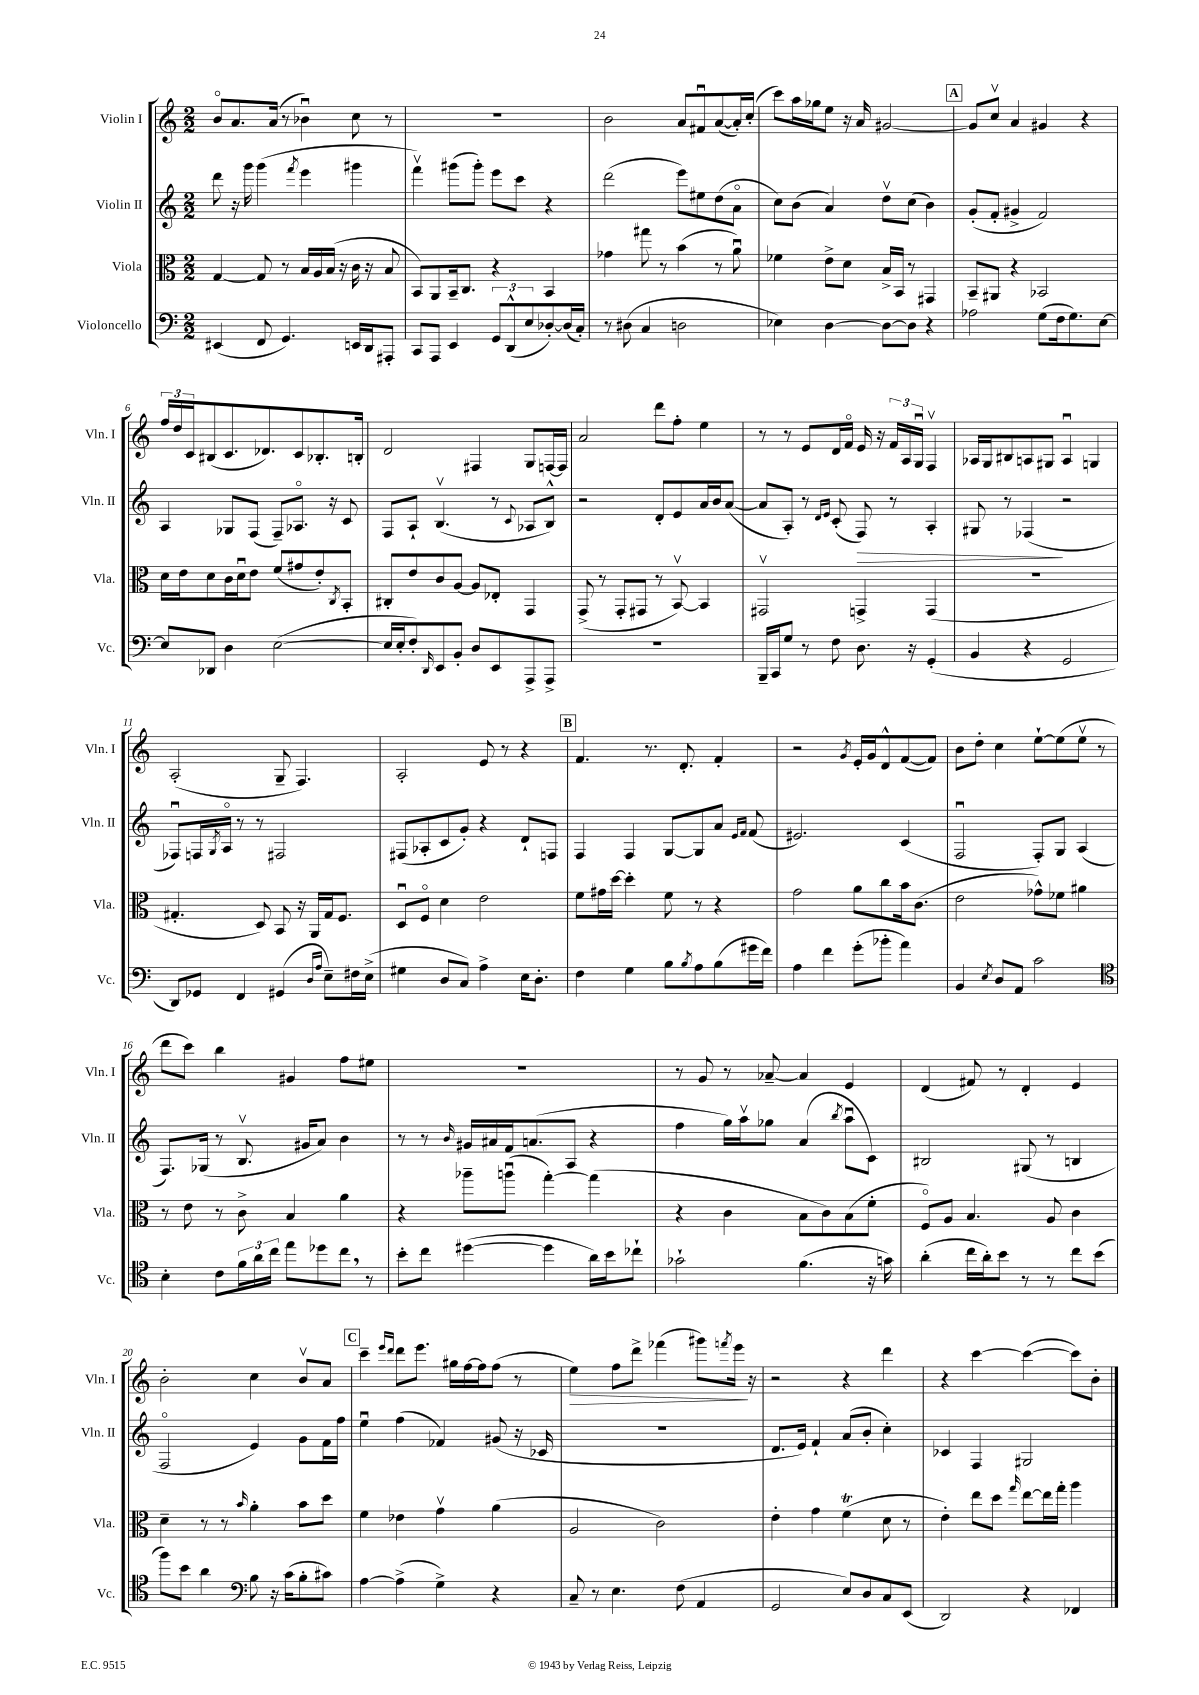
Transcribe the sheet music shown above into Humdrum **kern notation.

**kern	**kern	**kern	**dynam	**kern	**dynam
*part4	*part3	*part2	*part2	*part1	*part1
*staff4	*staff3	*staff2	*staff2	*staff1	*staff1
*I"Violoncello	*I"Viola	*I"Violin II	*	*I"Violin I	*
*I'Vc.	*I'Vla.	*I'Vln. II	*	*I'Vln. I	*
*clefF4	*clefC3	*clefG2	*	*clefG2	*
*k[]	*k[]	*k[]	*	*k[]	*
*M2/2	*M2/2	*M2/2	*	*M2/2	*
=1	=1	=1	=1	=1	=1
(4EE#X/	[4G/	8ddd\	.	8b/L	.
.	.	16r	.	8.a/	.
.	.	16ggg\	.	.	.
8FF/	8G/]	(4ggg\	.	.	.
.	.	.	.	(16a/Jk	.
4.GG/)	8r	.	.	8r	.
.	.	8qfff/	.	.	.
.	16B/LL	4eee\	.	4b-Xu\)	.
.	16A/	.	.	.	.
.	(16B/JJ	.	.	.	.
.	16r	.	.	.	.
16EEn/LL	16c\	4ggg#X\	.	8cc\	.
16DD/J	16r	.	.	.	.
8AAA#X'/J	8B/	.	.	8r	.
=2	=2	=2	=2	=2	=2
8CC/L	8BB/L)	4fffv\)	.	1r	.
8AAA/J	8AA/	.	.	.	.
4EE/	16BB~/k	(8ggg#X\L	.	.	.
.	8.C/J	.	.	.	.
.	.	8ggg#'\J)	.	.	.
12GG/L	4r	8eee\L	.	.	.
(12DD^^/	.	.	.	.	.
.	.	8ccc\J	.	.	.
12E/	.	.	.	.	.
[8D-X'/)	4BB/	4r	.	.	.
(16D-/L]	.	.	.	.	.
16C'/JJ)	.	.	.	.	.
=3	=3	=3	=3	=3	=3
8r	4g-X\	(2ddd\	.	2b\	.
(8D#X\	.	.	.	.	.
4C/	8gg#X\	.	.	.	.
.	8r	.	.	.	.
2Dn\	(4b\	8eee\L)	.	8a/L	.
.	.	8ee#X\	.	8f#Xu/	.
.	8r	(8dd\	.	([8a/	.
.	8au\)	8a\J	.	16a'/L])	.
.	.	.	.	(16cc'/JJ	.
=4	=4	=4	=4	=4	=4
4E-X\)	4f-X\	8cc\L)	.	8ccc\L)	.
.	.	(8b\J	.	16aa\L	.
.	.	.	.	16gg-X\J	.
[4D\	8e^\L	4a/)	.	8ee\J	.
.	8d\J	.	.	16r	.
.	.	.	.	16a/	.
8D\L_	16B^/LL	8ddv\L	.	[2g#X/	.
.	16BB/JJ	.	.	.	.
8D\J]	8r	(8cc\J	.	.	.
4r	4GG#X/	4b\)	.	.	.
!!LO:REH:place=s1:t=A
=5	=5	=5	=5	=5	=5
2A-X\	8BB~/L	(8g'/L	.	8g#/L]	.
.	8AA#X/J	8f'/J	.	8ccv/J	.
.	4r	4g#X^/	.	4a/	.
(8G\L	2BB-X/	2f/)	.	4g#X/	.
16F\k	.	.	.	.	.
8.G\)	.	.	.	.	.
.	.	.	.	4r	.
[8E\J	.	.	.	.	.
!!LO:LB:g=z
=6	=6	=6	=6	=6	=6
8E/L]	16d\LL	4A/	.	24ff/LL	.
.	.	.	.	24dd/	.
.	16e\J	.	.	.	.
.	.	.	.	24c/J	.
8DD-X/J	8d\	.	.	(8B#X/	.
4D\	16c\L	8G-X/L	.	8.c/	.
.	16du\J	.	.	.	.
.	8e\J	(8F/J	.	.	.
.	.	.	.	8.d-X/)	.
([2E\	(8f/L	8F~/L)	.	.	.
.	8g#X/	8.A-X/J	.	8c/	.
.	8e'/)	.	.	8.B-X'/	.
.	.	16r	.	.	.
.	8qC/	.	.	.	.
.	8BB'/J	8c/	.	.	.
.	.	.	.	16Bn'/Jk	.
=7	=7	=7	=7	=7	=7
16E/LL]	8C#X'/L	8F/L	.	2d/	.
16E'/J	.	.	.	.	.
8F'/)	8e/	8A`/J	.	.	.
16qqDD/	.	.	.	.	.
8EE/	8c/	(4.Bv/	.	.	.
8BB'/J	[8A/J	.	.	.	.
8D/L	8A/L]	.	.	4F#X/	.
8EE/	8E-X'/J	8r	.	.	.
.	.	8qqc/	.	.	.
8AAA^/	4GG/	8A-X/L	.	8G/L	.
8AAA^/J	.	8B^^/J)	.	[16Fn/L	.
.	.	.	.	16F/JJ]	.
=8	=8	=8	=8	=8	=8
1r	(8GG^/	2r	.	2a/	.
.	8r	.	.	.	.
.	8GG'/L	.	.	.	.
.	8GG#X/J	.	.	.	.
.	8r	8d'/L	.	8ddd\L	.
.	[8BBv/)	8e/	.	8ff'\J	.
.	4BB/]	16a/L	.	4ee\	.
.	.	16b/J	.	.	.
.	.	([8a/J	.	.	.
=9	=9	=9	=9	=9	=9
16BBB~/LL	2GG#Xv/	8a/L]	.	8r	.
16CC/J	.	.	.	.	.
8G/J	.	8A'/J)	.	8r	.
8r	.	8r	.	8e/L	.
.	.	16qqd/LL	.	.	.
.	.	16qqe/JJ	.	.	.
8F\	.	(8c'/	.	16d/L	.
.	.	.	.	16f/JJ	.
!	!	!	!LO:HP:b	!	!
8.D\	4GGn^/	8F/)	>	16e/	.
.	.	.	.	16r	.
.	.	8r	.	24f/LL	.
.	.	.	.	24A/	.
16r	.	.	.	.	.
.	.	.	.	24Gu/JJ	.
(4GG'/	(4GG/	4A'/	.	4Fv/	.
=10	=10	=10	=10	=10	=10
4BB/	1r	8G#X/	.	16A-X/LL	.
.	.	.	.	16G/J	.
.	.	8r	.	8B#X/	.
4r	.	(4F-X/	.	8An/	.
.	.	.	.	8G#X/J	.
2GG/	.	2r	]	4Au/	.
.	.	.	.	4Gn/	.
!!LO:LB:g=z
=11	=11	=11	=11	=11	=11
8DD/L)	4.G#X'/	8F-Xu/L)	.	(2A'/	.
8GG-X/J	.	16Fn/L	.	.	.
.	.	8qG/	.	.	.
.	.	16A/JJ	.	.	.
4FF/	.	8r	.	.	.
.	8D/)	8r	.	.	.
(4GG#X/	8BB/	2F#X/	.	8G~/	.
.	16r	.	.	4.F/)	.
.	16AA/LL	.	.	.	.
16qqD/LL	.	.	.	.	.
16qqA/JJ	.	.	.	.	.
8E~\L)	16G#/J	.	.	.	.
.	8.F/J	.	.	.	.
16F#X\L	.	.	.	.	.
(16E^\JJ	.	.	.	.	.
=12	=12	=12	=12	=12	=12
4G#X\	8Du/L	(8F#X/L	.	2A'/	.
.	8F/J	8A-X'/	.	.	.
8D/L	4d\	8c/	.	.	.
8C/J)	.	8g'/J)	.	.	.
4A^\	2e\	4r	.	8e/	.
.	.	.	.	8r	.
16E\KL	.	8d`/L	.	4r	.
8.D'\J	.	.	.	.	.
.	.	8Fn/J	.	.	.
!!LO:REH:place=s1:t=B
=13	=13	=13	=13	=13	=13
4F\	8f\L	4F/	.	4.f/	.
.	16g#X\L	.	.	.	.
.	[16dd\JJ	.	.	.	.
4G\	4dd'\]	4F/	.	.	.
.	.	.	.	8.r	.
8B\L	8f\	[8G/L	.	.	.
.	.	.	.	8.d'/	.
8qB/	.	.	.	.	.
8A\	8r	8G/]	.	.	.
(8B\	4r	8a/J	.	4f'/	.
.	.	16qqe/LL	.	.	.
.	.	16qqf/JJ	.	.	.
16g#X\L	.	(8f/	.	.	.
16f\JJ)	.	.	.	.	.
=14	=14	=14	=14	=14	=14
4A\	2g\	2.e#X/)	.	2r	.
4f\	.	.	.	.	.
.	.	.	.	8qg/	.
(8g'\L	8a\L	.	.	16e'/LL	.
.	.	.	.	16g/J	.
8b-X'\J	8cc\	.	.	8d^^/	.
4a\)	16b\k	(4c/	.	([8f/	.
.	(8.c\J	.	.	.	.
.	.	.	.	8f/J])	.
=15	=15	=15	=15	=15	=15
4BB/	2e\	2Fu/	.	8b\L	.
.	.	.	.	8dd'\J	.
8qE/	.	.	.	.	.
8D/L	.	.	.	4cc\	.
8AA/J	.	.	.	.	.
2c\	8g-X^^\L)	8F'/L)	.	[8ee`\L	.
.	8f-X\J	8G/J	.	(8ee\]	.
.	4a#X\	(4A/	.	8eev\J	.
.	.	.	.	8r	.
!!LO:LB:g=z
=16	=16	=16	=16	=16	=16
*clefC4	*	*	*	*	*
4B'\	8r	8.F/L)	.	8ddd\L	.
.	8e\	.	.	8ccc\J)	.
.	.	(16G-X/Jk	.	.	.
8c\L	8r	8r	.	4bb\	.
24f\L	8c^\	8.Bv/	.	.	.
24a\	.	.	.	.	.
24cc\JJ	.	.	.	.	.
8ee\L	4B/	.	.	4g#X/	.
.	.	16g#X/KL	.	.	.
8dd-X\	.	8a/J)	.	.	.
8cc,\J	4a\	4b\	.	8ff\L	.
8r	.	.	.	8ee#X\J	.
=17	=17	=17	=17	=17	=17
8b'\L	4r	8r	.	1r	.
8cc\J	.	8r	.	.	.
.	.	16qqb/	.	.	.
([4dd#X\	8aa-X~\L	16g#X/LL	.	.	.
.	.	16a#X/	.	.	.
.	(8aanu\J	16f/J	.	.	.
.	.	(8.an/	.	.	.
4dd#\]	[4gg'\)	.	.	.	.
.	.	8A/J	.	.	.
16a\LL)	(4gg\]	4r	.	.	.
16b\J	.	.	.	.	.
8cc-X`\J	.	.	.	.	.
=18	=18	=18	=18	=18	=18
2g-X`\	4r	4ff\	.	8r	.
.	.	.	.	8g/	.
.	4c\	16gg\LL)	.	8r	.
.	.	16aav\J	.	.	.
.	.	8gg-X\J	.	[8a-X~/	.
(4.f\	8B\L	(4a/	.	4a-/]	.
.	8c\)	.	.	.	.
.	.	8qbb/	.	.	.
.	(8B\	8aau\L	.	4e/	.
16r	8f'\J	8c\J)	.	.	.
16gn\)	.	.	.	.	.
=19	=19	=19	=19	=19	=19
(4a'\	8F/L)	2B#X/	.	(4d/	.
.	8A/J	.	.	.	.
16cc\LL	4.B/	.	.	8f#X/)	.
16a'\J)	.	.	.	.	.
8b\J	.	.	.	8r	.
8r	.	(8G#X/	.	4d'/	.
8r	8A/	8r	.	.	.
8cc\L	4c\	4Bn/	.	4e/	.
(8b\J	.	.	.	.	.
!!LO:LB:g=z
=20	=20	=20	=20	=20	=20
8ff\L)	4d~\	2F/	.	2b'\	.
8b\J	.	.	.	.	.
4a\	8r	.	.	.	.
.	8r	.	.	.	.
*clefF4	*	*	*	*	*
.	16qqb/	.	.	.	.
8B\	4a'\	4e/)	.	4cc\	.
16r	.	.	.	.	.
(16c\KL	.	.	.	.	.
8B'\	8b\L	8g\L	.	8bv/L	.
8c#X\J)	8dd\J	16f\L	.	8a/J	.
.	.	16ff\JJ	.	.	.
!!LO:REH:place=s1:t=C
=21	=21	=21	=21	=21	=21
[4A\	4f\	4eeu\	.	4ccc~\	.
.	.	.	.	16qqeee/LL	.
.	.	.	.	16qqddd/JJ	.
(4A^\]	4e-X\	(4ff\	.	8ddd\L	.
.	.	.	.	8.eee\J	.
4G^\)	4gv\	4f-X/)	.	.	.
.	.	.	.	16gg#X\LL	.
.	.	.	.	[16ff\	.
.	.	.	.	16ff\J]	.
4r	(4a\	(8g#X/	.	(8ff\J	.
.	.	16r	.	8r	.
.	.	16c-X/	.	.	.
=22	=22	=22	=22	=22	=22
!	!	!	!	!	!LO:HP:b
8C~/	2A/	1r	.	4ee\)	>
8r	.	.	.	.	.
4.E\	.	.	.	8ff\L	.
.	.	.	.	8ddd^\J	.
.	2c\)	.	.	(4fff-X\	.
(8F\	.	.	.	.	.
4AA/	.	.	.	8ggg#X\L)	.
.	.	.	.	8qfffn/	.
.	.	.	.	16eee\Jk	.
.	.	.	.	16r	]
=23	=23	=23	=23	=23	=23
2GG/	4e'\	8.d/L	.	2r	.
.	.	16e/Jk)	.	.	.
.	4g\	4f`/	.	.	.
8E/L)	(4fT\	(8a/L	.	4r	.
8D/	.	8b'/J	.	.	.
8C/	8d\	4cc'\)	.	4ddd\	.
(8EE/J	8r	.	.	.	.
=24	=24	=24	=24	=24	=24
2DD/)	4e'\)	4c-X/	.	4r	.
.	8ee\L	4F/	.	[4ccc\	.
.	8dd\J	.	.	.	.
.	16qqgg/	.	.	.	.
4r	[8ee\L	2G#X/	.	(4ccc\_	.
.	16ee\L]	.	.	.	.
.	16gg'\JJ	.	.	.	.
4FF-X/	4aa\	.	.	8ccc\L])	.
.	.	.	.	8b'\J	.
==	==	==	==	==	==
*-	*-	*-	*-	*-	*-
